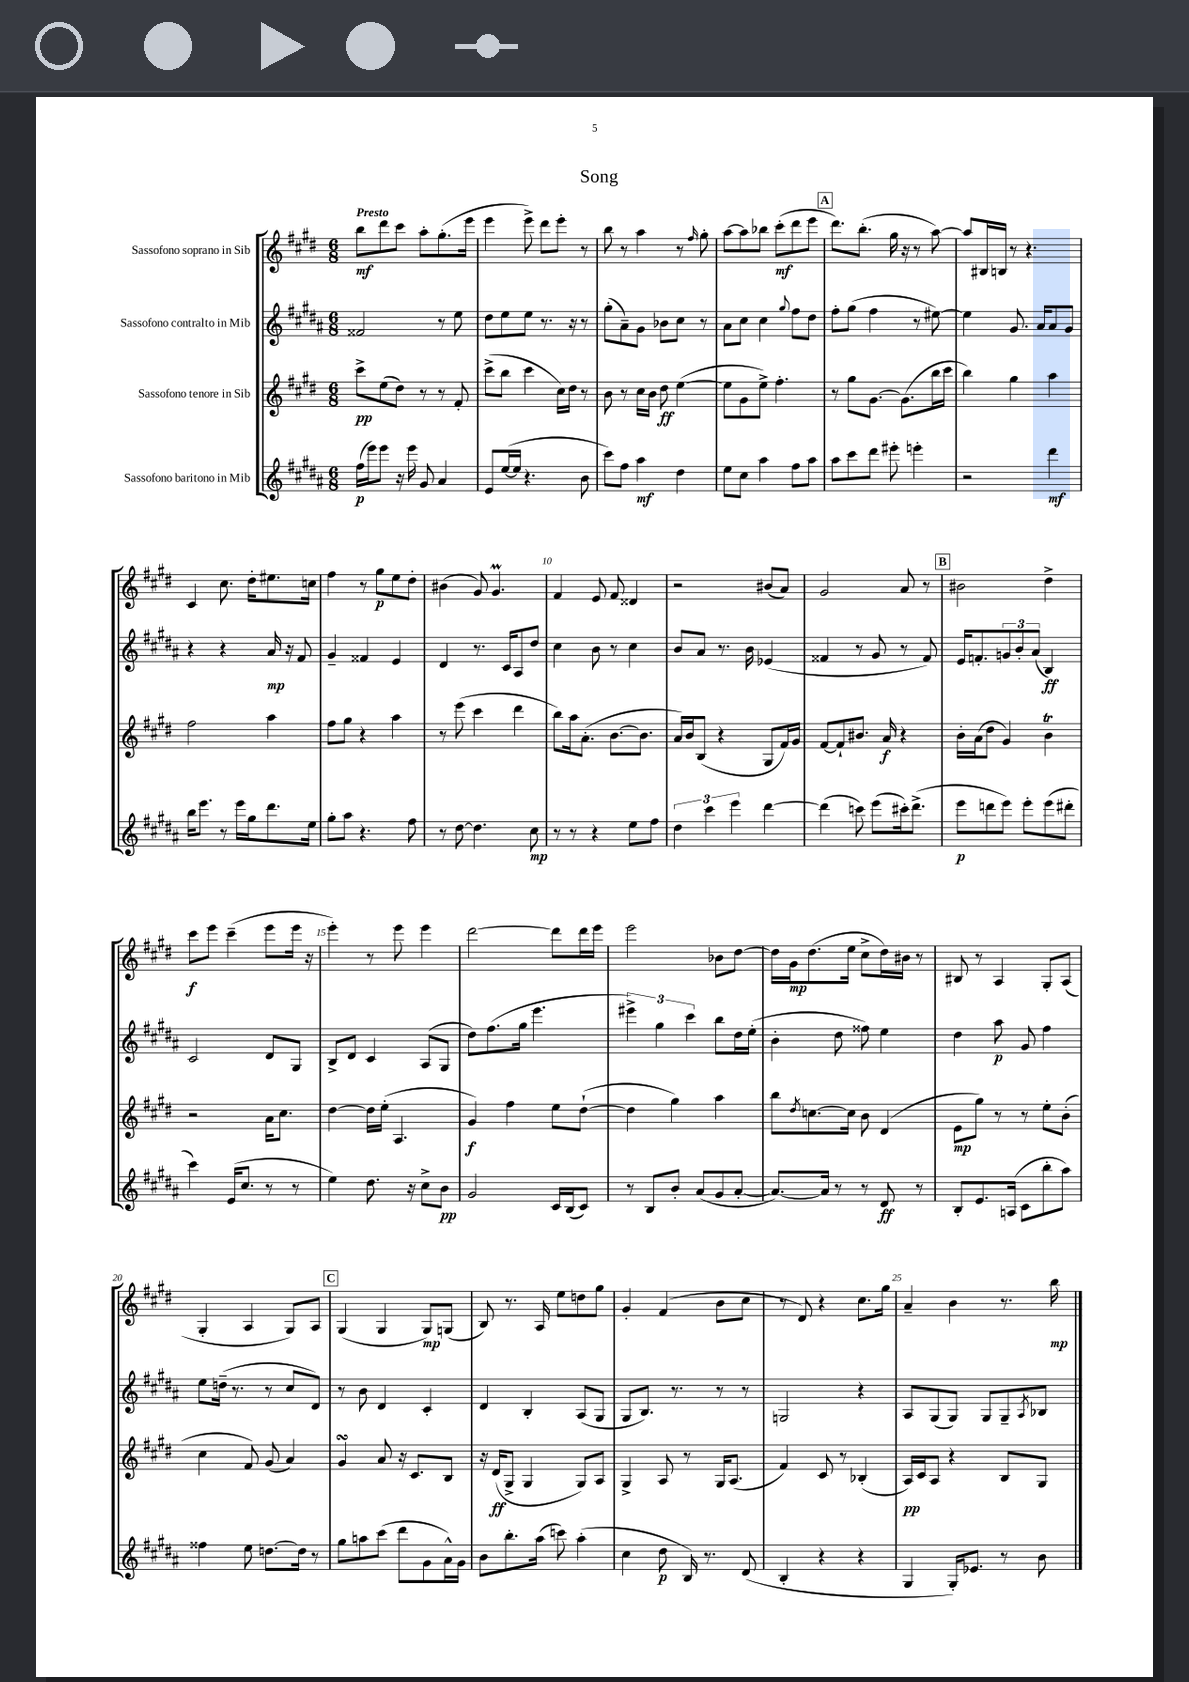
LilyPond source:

\header { title = "Song" }
<<
\new StaffGroup <<
\new Staff = "s0" \with { instrumentName = "Sassofono soprano in Sib" } {
    \clef treble \key e \major \numericTimeSignature \time 6/8 \tempo "Presto"
    b''8\mf dis'''8 cis'''8 a''8-. gis''8.-.( e'''16 |
    e'''4 e'''8->) dis'''8 e'''8-. r8 |
    b''8 r8 a''4 r8 \grace { fis''16 } gis''8-. |
    a''8~ a''8 bes''8 cis'''8-.\mf( dis'''8 e'''8 |
    \mark \markup { \box "A" } dis'''8.) b''8.-.( gis''16 r16 r8 a''8~) |
    a''8 bis16 b16 r8 r4. |
    cis'4 cis''8. dis''16-. eis''8. c''16 |
    fis''4 r8 gis''8\p e''8 dis''8-. |
    bis'4( gis'8) gis'4.\prall |
    fis'4 e'8 fis'8 disis'4 |
    r2 bis'8( a'8) |
    gis'2 a'8 r8 |
    \mark \markup { \box "B" } bis'2 dis''4-> |
    cis'''8\f e'''8 cis'''4--( e'''8 e'''16 r16 |
    e'''4-.) r8 e'''8 e'''4 |
    dis'''2~ dis'''8 dis'''16 e'''16 |
    e'''2 bes'8 dis''8~ |
    dis''16 gis'16\mp dis''8.( e''16 cis''8-> dis''16) bis'16 r8 |
    bis8 r8 a4 gis8-. a8( |
    gis4-. a4 gis8) a8 |
    \mark \markup { \box "C" } gis4( gis4 gis8\mp) g8( |
    b8) r8. a16 e''8 d''8 gis''8 |
    gis'4-. fis'4( b'8 cis''8 |
    r8 dis'8) r4 cis''8. gis''16 |
    a'4-- b'4 r8. b''16\mp \bar "|." |
}
\new Staff = "s1" \with { instrumentName = "Sassofono contralto in Mib" } {
    \clef treble \key b \major \numericTimeSignature \time 6/8
    fisis'2 r8 e''8 |
    dis''8 e''8 e''8 r8. r16 r8 |
    gis''8-.( ais'8--) gis'8 bes'8 cis''8 r8 |
    ais'8 cis''8 cis''4 \appoggiatura { gis''8 } fis''8 dis''8 |
    \mark \markup { \box "A" } fis''8-. gis''8( fis''4 r8 eis''8~) |
    eis''4 gis'8. ais'16 ais'8 gis'8 |
    r4 r4 ais'16\mp r16 fis'8 |
    gis'4-- fisis'4 e'4 |
    dis'4 r8. cis'16 ais8 dis''8 |
    cis''4 b'8 r8 cis''4 |
    b'8 ais'8 r8. b'16 ees'4( |
    fisis'4 r8 gis'8 r8 fisis'8) |
    \mark \markup { \box "B" } e'16 f'8.-. \tuplet 3/2 { g'8 b'8-. ais'8( } b4\ff) |
    cis'2 dis'8 gis8 |
    b8-> dis'8 cis'4 ais8( gis8 |
    dis''8) fis''8.( gis''16 e'''4. |
    \tuplet 3/2 { eis'''4->) gis''4 cis'''4 } b''8 dis''16 e''16-.( |
    b'4-. dis''8 fisis''8) e''4 |
    dis''4 ais''8\p gis'8 fis''4 |
    e''8 d''16--( r8. r8 cis''8 dis'8) |
    \mark \markup { \box "C" } r8 b'8 dis'4 cis'4-. |
    dis'4 b4-. ais8( gis8 |
    gis8 b8.) r8. r8 r8 |
    g2 r4 |
    ais8 gis8( gis8) gis8 gis8-- \acciaccatura { ais8 } bes8 \bar "|." |
}
\new Staff = "s2" \with { instrumentName = "Sassofono tenore in Sib" } {
    \clef treble \key e \major \numericTimeSignature \time 6/8
    cis'''8->\pp e''8( dis''8) r8 r8 fis'8-. |
    cis'''8->( b''8 cis'''4 cis''16) dis''16 r8 |
    b'8 r8 cis''16 b'16 dis''8\ff e''4~( |
    e''8 gis'8 e''8->) fis''4.-. |
    \mark \markup { \box "A" } r8 gis''8 gis'8.~ gis'8.( b''16 cis'''16 |
    b''4) gis''4 a''4 |
    fis''2 a''4 |
    fis''8 gis''8 r4 a''4 |
    r8 e'''8( cis'''4 dis'''4 |
    b''8) a''16 a'8.-.( b'8.~ b'8. |
    a'16) b'16 b8( r4 gis8 fis'16) gis'16 |
    fis'8~ fis'8-! bis'8. a'16\f r4 |
    \mark \markup { \box "B" } b'16-. a'16( dis''8 gis'4) b'4\trill |
    r2 a'16 cis''8. |
    dis''4~ dis''16 e''16-.( a4. |
    gis'4\f) fis''4 e''8 dis''8~-!( |
    dis''4 gis''4) a''4 |
    b''8 \acciaccatura { dis''8 } c''8.~ c''16 b'8 dis'4( |
    e'8\mp gis''8) r8 r8 e''8-. b'8-.( |
    cis''4 fis'8) gis'8( a'4) |
    \mark \markup { \box "C" } gis'4\turn a'8 r16 cis'8. b8 |
    r16 dis'16\ff( gis8-> gis4 gis8) a8 |
    gis4-> a8 r8 gis16 a8.( |
    fis'4) cis'8 r8 bes4-.( |
    a16\pp) cis'16 a8 r4 b8 gis8 \bar "|." |
}
\new Staff = "s3" \with { instrumentName = "Sassofono baritono in Mib" } {
    \clef treble \key b \major \numericTimeSignature \time 6/8
    fis''16\p( e'''16) e'''8 r16 e'''16 gis'8 ais'4 |
    e'8 e''16~( e''16 r4. b'8 |
    cis'''8) fis''8 ais''4\mf dis''4 |
    e''8 cis''8 ais''4 fis''8 ais''8 |
    \mark \markup { \box "A" } ais''8 cis'''8 dis'''8 eis'''8-. e'''4-. |
    r2 dis'''4\mf |
    b''16 e'''8. r8 e'''16 gis''16 dis'''8. e''16 |
    gis''8-. ais''8 r4. fis''8 |
    r8 dis''8~ dis''4. cis''8\mp |
    r8 r8 r4 e''8 fis''8 |
    \tuplet 3/2 { dis''4 cis'''4 e'''4 } dis'''4~ |
    dis'''4( c'''8) e'''8( cis'''16-.) dis'''8.->( |
    \mark \markup { \box "B" } e'''8\p d'''8 e'''8) e'''8-. e'''8( dis'''8-. |
    cis'''4) e'16( cis''8. r8 r8 |
    e''4) dis''8. r16 cis''8-> b'8\pp |
    gis'2 cis'16 b16( cis'8) |
    r8 b8 b'8-. ais'8( gis'8 ais'8~-. |
    ais'8.~) ais'16 r8 r8 dis'8\ff r8 |
    b8-. e'8. a16( cis'8 b''8-. ais''8) |
    fisis''4 e''8 d''8.~ d''16 r8 |
    \mark \markup { \box "C" } gis''8 a''8 cis'''8( dis'''8 gis'8 ais'16-^) gis'16 |
    b'8 b''8.-. ais''16( c'''8) ais''4-.( |
    cis''4 dis''8\p b16) r8. dis'8( |
    b4-. r4 r4 |
    gis4 gis16-.) ees'8. r8 b'8 \bar "|." |
}
>>
>>
\layout { \context { \Score \override BarNumber.break-visibility = ##(#f #t #t) barNumberVisibility = #(every-nth-bar-number-visible 5) } }
